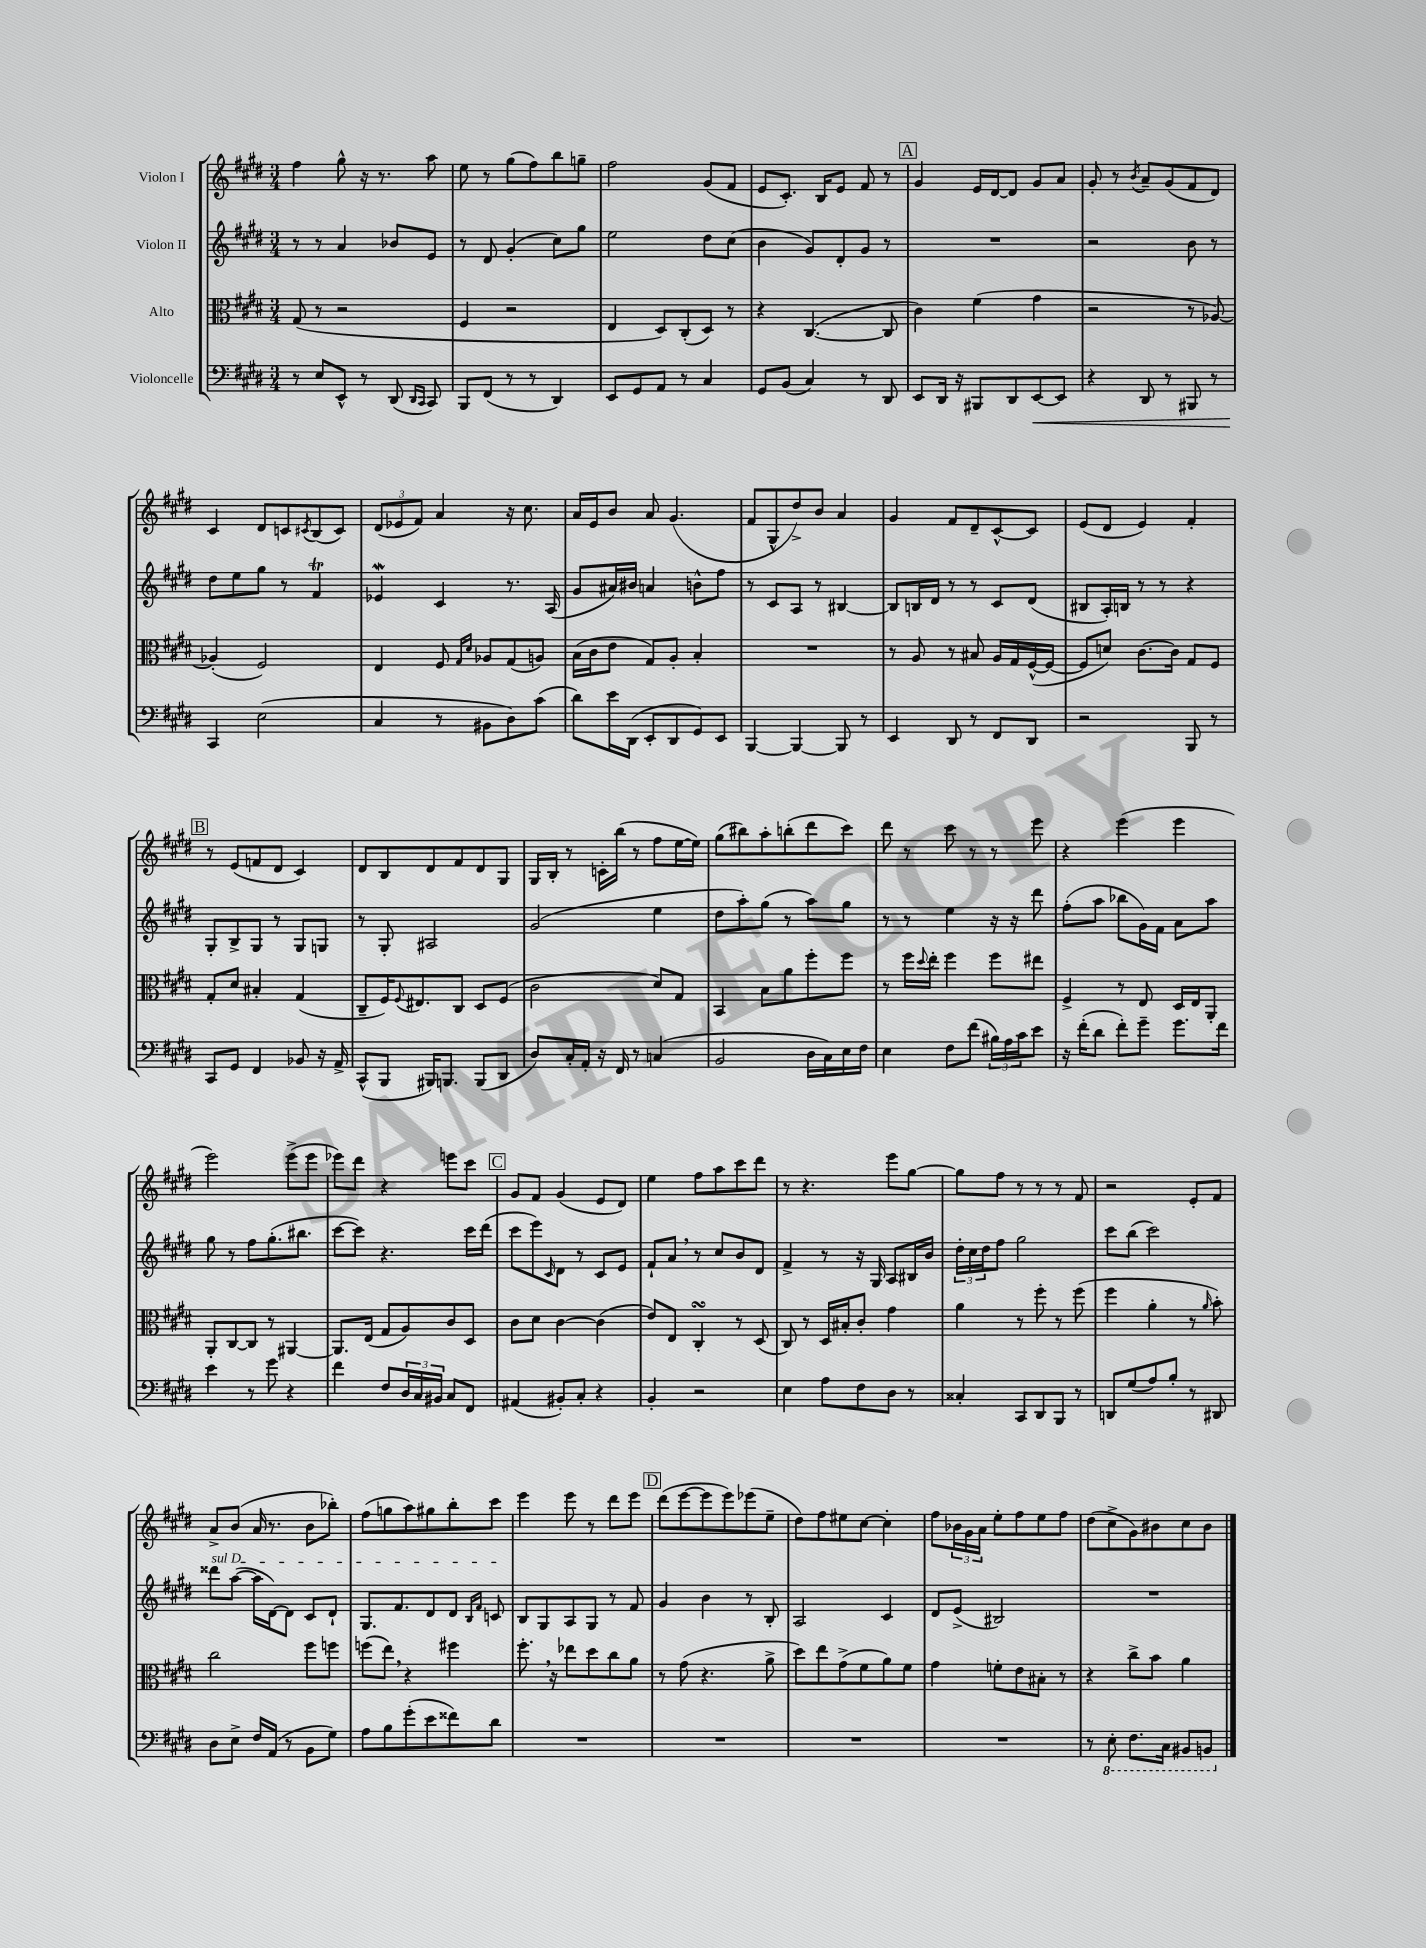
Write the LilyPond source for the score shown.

<<
\new StaffGroup <<
\new Staff = "s0" \with { instrumentName = "Violon I" } {
    \clef treble \key e \major \numericTimeSignature \time 3/4
    fis''4 gis''8-^ r16 r8. a''8 |
    e''8 r8 gis''8( fis''8) b''8 g''8-- |
    fis''2 gis'8( fis'8 |
    e'8 cis'8.-.) b16 e'8 fis'8 r8 |
    \mark \markup { \box "A" } gis'4 e'16 dis'16~ dis'8 gis'8 a'8 |
    gis'8-. r8 \acciaccatura { b'8 } a'8-- gis'8( fis'8 dis'8) |
    cis'4 dis'8 c'8 \acciaccatura { cis'8 } b8( cis'8) |
    \tuplet 3/2 { dis'8( ees'8 fis'8) } a'4 r16 cis''8. |
    a'16 e'16 b'8 a'8 gis'4.( |
    fis'8 gis8-^ dis''8->) b'8 a'4 |
    gis'4 fis'8 dis'8-- cis'8~-^ cis'8 |
    e'8( dis'8 e'4) fis'4-. |
    \mark \markup { \box "B" } r8 e'8( f'8 dis'8 cis'4) |
    dis'8 b8 dis'8 fis'8 dis'8 gis8 |
    gis16 b16-. r8 c'16-. b''16( r8 fis''8 e''16~ e''16) |
    gis''8( bis''8) a''8-. b''8-.( dis'''8 cis'''8) |
    dis'''8 r8 cis'''8 r8 r8 e'''8 |
    r4 e'''4( e'''4 |
    e'''2) e'''8->( e'''8 |
    ees'''8) dis'''8 r4 e'''8 cis'''8 |
    \mark \markup { \box "C" } gis'8 fis'8 gis'4( e'8 dis'8) |
    e''4 fis''8 a''8 cis'''8 dis'''8 |
    r8 r4. e'''8 gis''8~ |
    gis''8 fis''8 r8 r8 r8 fis'8 |
    r2 e'8-. fis'8 |
    a'8-> b'8( a'16 r8. b'8 bes''8-.) |
    fis''8( g''8 a''8) gis''8 b''8-. cis'''8 |
    e'''4 e'''8 r8 dis'''8 e'''8 |
    \mark \markup { \box "D" } dis'''8( e'''8~ e'''8 e'''8) ees'''8( e''8-- |
    dis''8) fis''8 eis''8 cis''8~ cis''4-. |
    fis''8 \tuplet 3/2 { bes'16 gis'16 a'16 } e''8-. fis''8 e''8 fis''8 |
    dis''8( cis''8-> gis'8) bis'8 cis''8 bis'8 \bar "|." |
}
\new Staff = "s1" \with { instrumentName = "Violon II" } {
    \clef treble \key e \major \numericTimeSignature \time 3/4
    r8 r8 a'4 bes'8 e'8 |
    r8 dis'8 gis'4-.( cis''8) gis''8 |
    e''2 dis''8 cis''8( |
    b'4 gis'8) dis'8-. gis'8 r8 |
    \mark \markup { \box "A" } R2. |
    r2 b'8 r8 |
    dis''8 e''8 gis''8 r8 fis'4\trill |
    ees'4\mordent cis'4 r8. a16( |
    gis'8 ais'16) bis'16 a'4 b'8-^ fis''8 |
    r8 cis'8 a8 r8 bis4~ |
    bis8 b16 dis'16 r8 r8 cis'8 dis'8( |
    bis8 a16-.) b16 r8 r8 r4 |
    \mark \markup { \box "B" } gis8-. b8-> gis8 r8 gis8 g8 |
    r8 gis8-. ais2 |
    gis'2( e''4 |
    dis''8 a''8-.) gis''8( r8 a''8) gis''8 |
    r8 r8 e''4 r16 r16 dis'''8 |
    fis''8-.( a''8 bes''8 gis'16) fis'16 a'8 a''8 |
    gis''8 r8 fis''8 gis''8.-.( bis''8. |
    cis'''8~ cis'''8) r4. cis'''16 dis'''16( |
    \mark \markup { \box "C" } cis'''8 e'''8) \grace { cis'16 } dis'8 r8 cis'8 e'8 |
    fis'8-! a'8 \breathe r8 cis''8 b'8 dis'8 |
    fis'4-> r8 r16 gis16 a8 bis16 b'16 |
    \tuplet 3/2 { dis''16-. cis''16 dis''16 } fis''8 gis''2 |
    cis'''8 b''8( cis'''2) |
    \once \override TextSpanner.bound-details.left.text = \markup { \italic "sul D" } disis'''8\startTextSpan a''8~( a''16 dis'16~) dis'8 cis'8 dis'8-! |
    gis8. fis'8. dis'8 dis'8 \grace { b16 fis'16 } c'8\stopTextSpan |
    b8 gis8 a8 gis8 r8 fis'8 |
    \mark \markup { \box "D" } gis'4 b'4 r8 b8-. |
    a2 cis'4 |
    dis'8 e'8->( bis2) |
    R2. \bar "|." |
}
\new Staff = "s2" \with { instrumentName = "Alto" } {
    \clef alto \key e \major \numericTimeSignature \time 3/4
    gis8( r8 r2 |
    fis4 r2 |
    e4 dis8) cis8-.( dis8) r8 |
    r4 cis4.~( cis8 |
    \mark \markup { \box "A" } cis'4) fis'4( gis'4 |
    r2 r8 aes8~) |
    aes4-.( fis2) |
    e4 fis8 \grace { gis16 dis'16 } aes8 gis8( a8) |
    b16( cis'16 e'8 gis8) a8-. b4-. |
    R2. |
    r8 a8 r8 bis8 a16 gis16 fis16~-^( fis16~ |
    fis8 d'8) cis'8.~ cis'16 gis8 fis8 |
    \mark \markup { \box "B" } gis8-. dis'8 bis4-. gis4( |
    cis8-- fis16) \appoggiatura { fis8 } eis8. cis8 dis8 fis8( |
    cis'2 dis'8) gis8 |
    b,4 b8 a'8 fis''8-. fis''8 |
    r8 fis''16 \appoggiatura { dis''8 } e''16-. fis''4 fis''8 eis''8 |
    fis4-> r8 e8 dis16 e16 a,8-. |
    a,8-. cis8~ cis8 r8 ais,4~ |
    ais,8. e16( gis8 a8) cis'8 dis8 |
    \mark \markup { \box "C" } cis'8 dis'8 cis'4~ cis'4( |
    e'8) e8 cis4-.\turn r8 dis8( |
    cis8) r8 dis16 bis16-. cis'8-. gis'4 |
    a'4 r8 fis''8-. r8 fis''8( |
    fis''4 a'4-. r8 \grace { a'16 } b'8-.) |
    cis''2 fis''8 f''8 |
    f''8( e''8) \breathe r4 fis''4 |
    fis''8.-. \breathe r16 ees''8 dis''8 cis''8 a'8 |
    \mark \markup { \box "D" } r8 gis'8( r4. a'8-> |
    dis''8) e''8 gis'8->( fis'8 a'8) fis'8 |
    gis'4 f'8-. e'8 bis8-. r8 |
    r4 cis''8-> b'8 a'4 \bar "|." |
}
\new Staff = "s3" \with { instrumentName = "Violoncelle" } {
    \clef bass \key e \major \numericTimeSignature \time 3/4
    r8 e8 e,8-^ r8 dis,8( \grace { dis,16 cis,16 } cis,8) |
    b,,8 fis,8( r8 r8 dis,4) |
    e,8 gis,8 a,8 r8 cis4 |
    gis,8 b,8( cis4) r8 dis,8 |
    \mark \markup { \box "A" } e,8 dis,16 r16 bis,,8 dis,8 e,8~\< e,8 |
    r4 dis,8 r8 bis,,8 r8 |
    cis,4\! e2( |
    cis4 r8 bis,8 dis8) cis'8( |
    dis'8) e'16 dis,16( e,8-. dis,8 gis,8) e,8 |
    b,,4~ b,,4~ b,,8 r8 |
    e,4 dis,8 r8 fis,8 dis,8 |
    r2 b,,8 r8 |
    \mark \markup { \box "B" } cis,8 gis,8 fis,4 bes,8 r16 a,16-> |
    cis,8-^( b,,8 bis,,16) b,,8. b,,8( dis,8 |
    dis8) cis16-. a,16-. r16 fis,16 r8 c4( |
    b,2 dis16 cis16) e16 fis16 |
    e4 fis8 fis'8( \tuplet 3/2 { bis16) a16 cis'16 } e'8 |
    r16 fis'16-.( dis'8 fis'8-.) gis'8-- gis'8. fis'16 |
    e'4 r8 gis'8 r4 |
    fis'4 fis8 \tuplet 3/2 { dis16 cis16 bis,16 } cis8 fis,8 |
    \mark \markup { \box "C" } ais,4( bis,8-.) cis8-. r4 |
    b,4-. r2 |
    e4 a8 fis8 dis8 r8 |
    cisis4-. cis,8 dis,8 b,,8 r8 |
    d,8 gis8( a8) b8-. r8 dis,8 |
    dis8 e8-> fis16 a,16( r8 b,8 gis8) |
    a8 b8 gis'8-.( e'8 fisis'8) dis'8 |
    R2. |
    \mark \markup { \box "D" } R2. |
    R2. |
    R2. |
    r8 \ottava #-1 e,8-. fis,8. cis,16 bis,,8 b,,8 \ottava #0 \bar "|." |
}
>>
>>
\layout { \context { \Score \remove "Bar_number_engraver" } }
